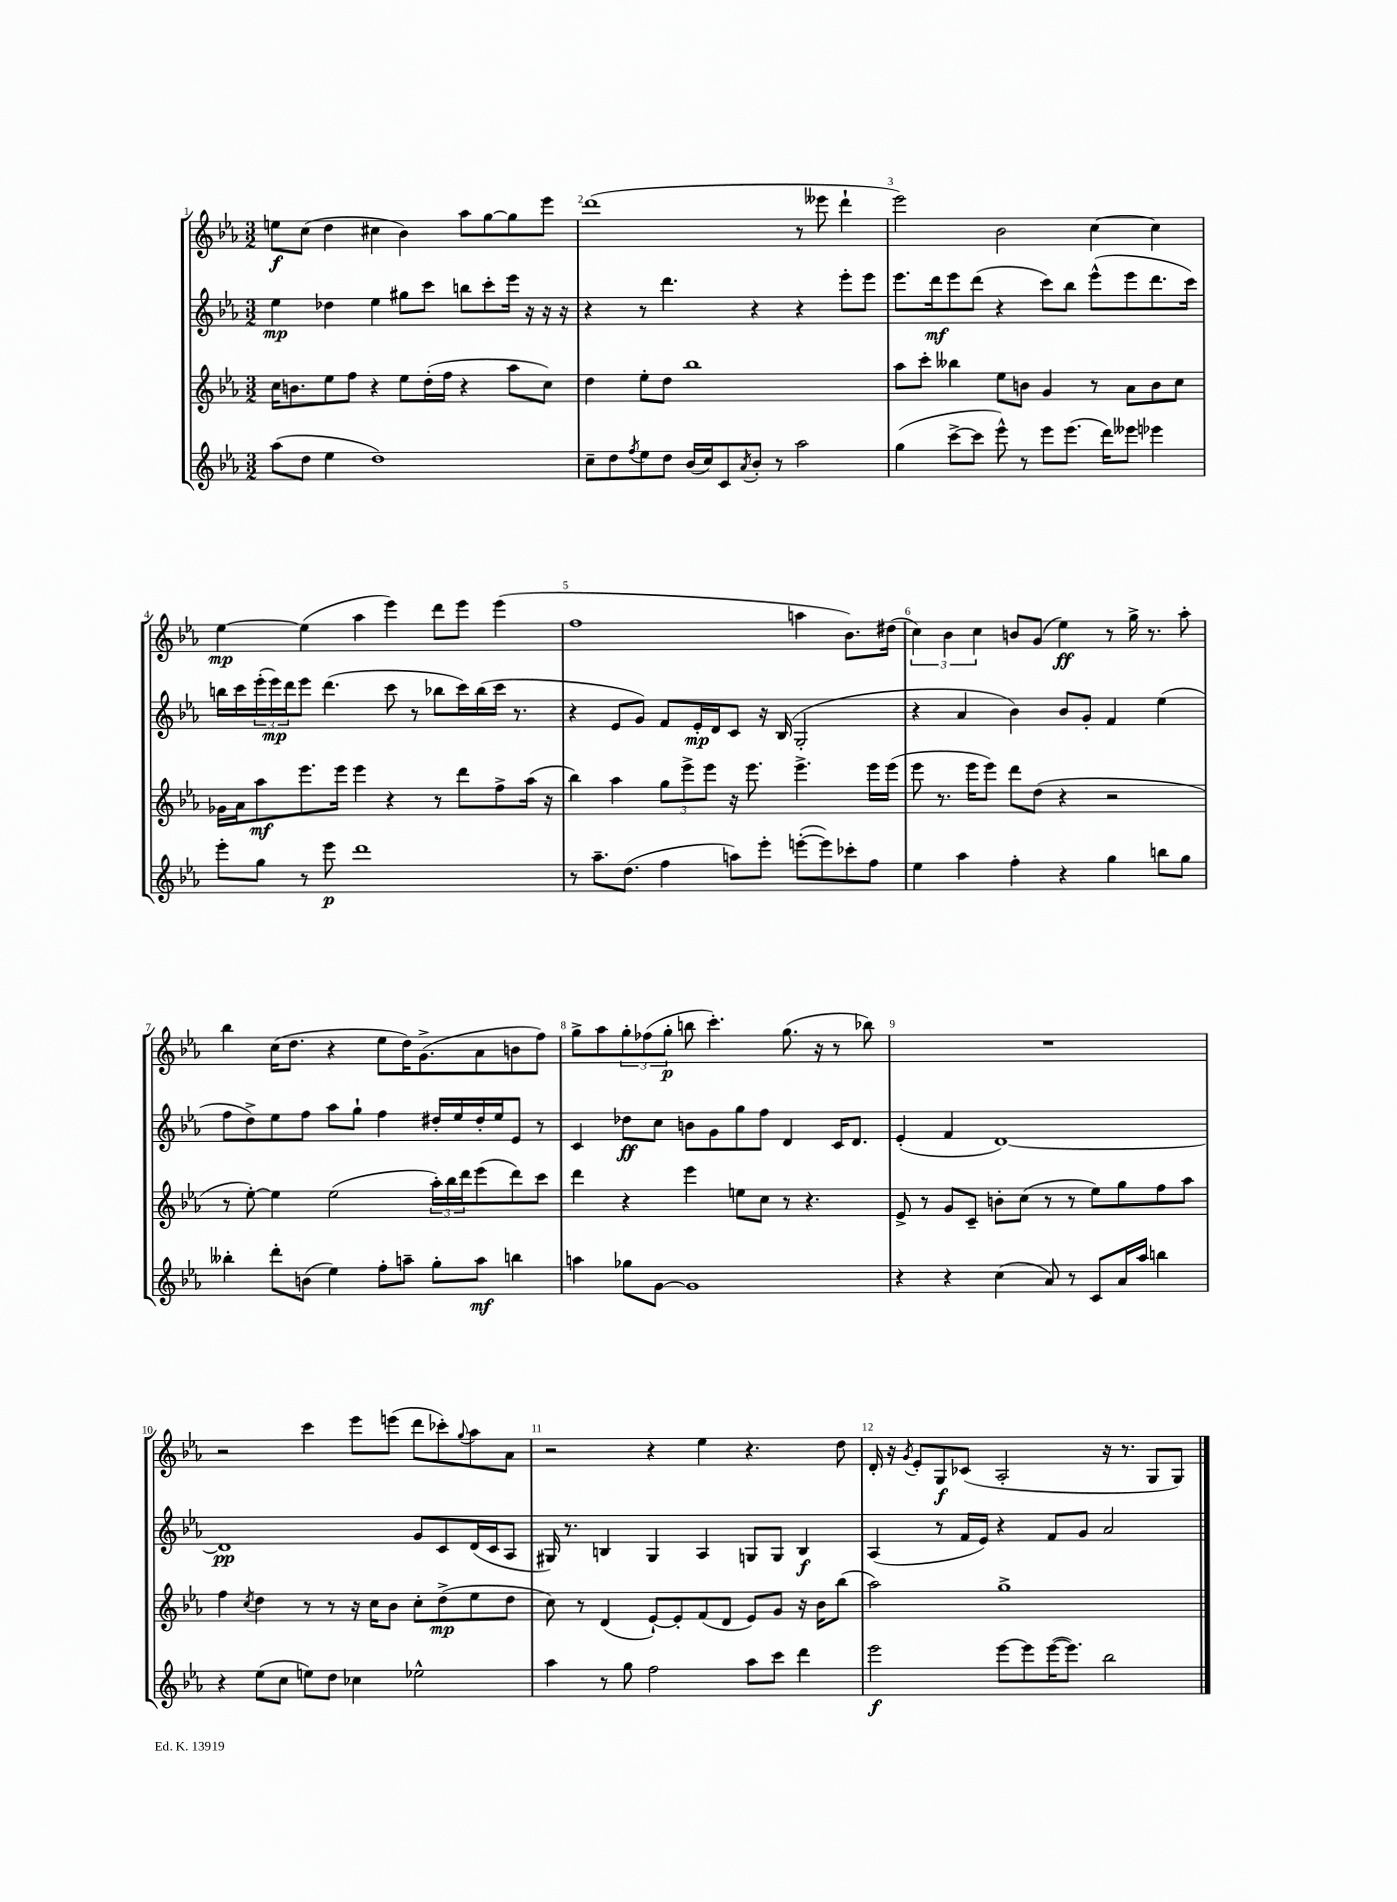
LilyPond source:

<<
\new StaffGroup <<
\new Staff = "s0" {
    \clef treble \key ees \major \numericTimeSignature \time 3/2
    e''8\f c''8( d''4 cis''4 bes'4) aes''8 g''8~ g''8 ees'''8 |
    d'''1( r8 eeses'''8 d'''4-! |
    ees'''2) bes'2 c''4~ c''4 |
    ees''4~\mp ees''4( aes''4 ees'''4) d'''8 ees'''8 ees'''4( |
    f''1 a''4 bes'8.) dis''16( |
    \tuplet 3/2 { c''4) bes'4 c''4 } b'8 g'8( ees''4\ff) r8 g''16-> r8. aes''8-. |
    bes''4 c''16( d''8. r4 ees''8 d''16) g'8.->( aes'8 b'8 f''8) |
    g''8-> aes''8 \tuplet 3/2 { g''8-. fes''8( g''8-.\p } b''8 c'''4.-.) g''8.( r16 r8 bes''8) |
    R1. |
    r2 c'''4 ees'''8 e'''8( d'''8 ces'''8-.) \appoggiatura { g''8 } aes''8 aes'8 |
    r2 r4 ees''4 r4. d''8 |
    d'16-. r16 \acciaccatura { g'8 } ees'8-. g8\f ces'8( aes2-. r16 r8. g8 g8) \bar "|." |
}
\new Staff = "s1" {
    \clef treble \key ees \major \numericTimeSignature \time 3/2
    ees''4\mp des''4 ees''4 gis''8 c'''8 b''8 c'''8-. ees'''16 r16 r16 r16 |
    r4 r8 d'''4. r4 r4 ees'''8-. ees'''8 |
    ees'''8. d'''16\mf ees'''8 d'''8( r4 c'''8) bes''8 ees'''8-^( ees'''8 d'''8. c'''16) |
    b''16 c'''16 \tuplet 3/2 { ees'''16-.( ees'''16\mp) d'''16 } ees'''8 d'''4.( c'''8 r8 bes''8 c'''16) bes''16( c'''16 r8. |
    r4 ees'8 g'8) f'8 ees'16-.\mp d'16 c'8 r16 bes16( g2-. |
    r4 aes'4 bes'4) bes'8 g'8-. f'4 ees''4( |
    f''8 d''8->) ees''8 f''8 aes''8 g''8-! f''4 dis''16-. ees''16 dis''16-. ees''16 ees'8 r8 |
    c'4 des''8\ff c''8 b'8 g'8 g''8 f''8 d'4 c'16 d'8. |
    ees'4-.( f'4 d'1~) |
    d'1\pp g'8 c'8 d'16( c'16 aes8 |
    gis16) r8. b4 gis4 aes4 g8 g8 b4\f |
    aes4( r8 f'16 ees'16) r4 f'8 g'8 aes'2 \bar "|." |
}
\new Staff = "s2" {
    \clef treble \key ees \major \numericTimeSignature \time 3/2
    c''16 b'8. ees''8 f''8 r4 ees''8 d''16-.( f''16 r4 aes''8 c''8) |
    d''4 ees''8-. d''8 bes''1 |
    aes''8 c'''8-. beses''4 ees''8 b'8 g'4 r8 aes'8 b'8 c''8 |
    ges'16 aes'16 aes''8\mf ees'''8. ees'''16 ees'''4 r4 r8 d'''8 f''8-> aes''16( r16 |
    bes''4) aes''4 \tuplet 3/2 { g''8 ees'''8-> ees'''8 } r16 ees'''8. ees'''4.-> ees'''16 ees'''16( |
    ees'''8 r8. ees'''16 ees'''8) d'''8 d''8( r4 r2 |
    r8 ees''8~-.) ees''4 ees''2( \tuplet 3/2 { aes''16-.) bes''16 d'''16 } ees'''8( d'''8) c'''8 |
    d'''4 r4 ees'''4 e''8 c''8 r8 r4. |
    ees'8-> r8 g'8 c'8-- b'8-. c''8( r8 r8 ees''8) g''8 f''8 aes''8 |
    f''4 \acciaccatura { c''8 } d''4 r8 r8 r16 c''16 bes'8 c''8-. d''8->\mp( ees''8 d''8 |
    c''8) r8 d'4( ees'8~-!) ees'8-. f'8( d'8 ees'8) g'8 r16 bes'16 bes''8( |
    aes''2) g''1-> \bar "|." |
}
\new Staff = "s3" {
    \clef treble \key ees \major \numericTimeSignature \time 3/2
    aes''8( d''8 ees''4 d''1) |
    c''8-- d''8 \acciaccatura { f''8 } ees''8 d''8 bes'16( c''16) c'8 \acciaccatura { aes'8 } bes'8-. r8 aes''2 |
    g''4( c'''8~-> c'''8 ees'''8-^) r8 ees'''8 ees'''8.( d'''16) eeses'''8 ees'''4 |
    ees'''8-. g''8 r8 ees'''8\p d'''1 |
    r8 aes''8.-- d''8.( f''4 a''8) ees'''8-. e'''8~-.( e'''8) ces'''8-. f''8 |
    ees''4 aes''4 f''4-. r4 g''4 b''8 g''8 |
    beses''4-. d'''8-. b'8( ees''4) f''8-. a''8-- g''8-. a''8\mf b''4 |
    a''4 ges''8 g'8~ g'1 |
    r4 r4 c''4( aes'8) r8 c'8 aes'16 aes''16 b''4 |
    r4 ees''8( c''8 e''8) d''8 ces''4 ees''2-^ |
    aes''4 r8 g''8 f''2 aes''8 c'''8 d'''4 |
    ees'''2\f ees'''8~ ees'''8 ees'''16~( ees'''8.) bes''2 \bar "|." |
}
>>
>>
\layout { \context { \Score \override BarNumber.break-visibility = ##(#f #t #t) barNumberVisibility = #all-bar-numbers-visible } }
